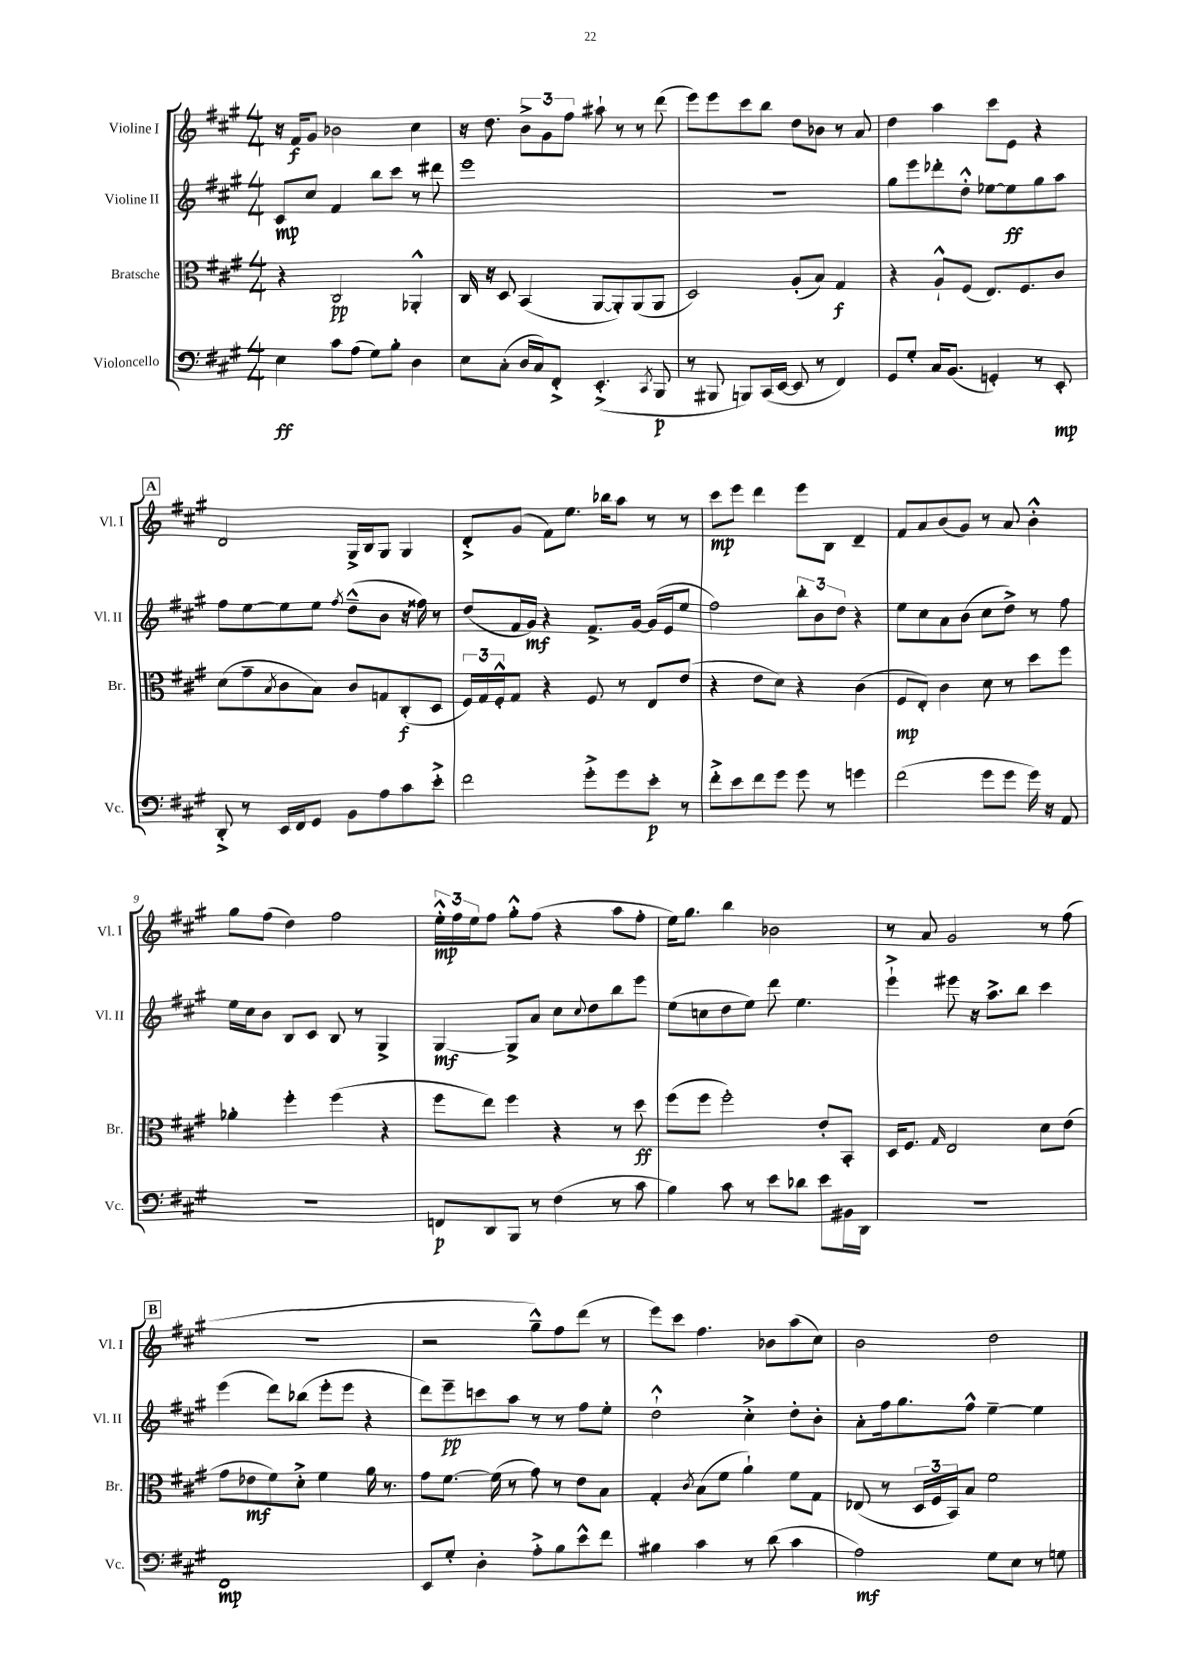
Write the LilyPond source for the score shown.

<<
\new StaffGroup <<
\new Staff = "s0" \with { instrumentName = "Violine I" shortInstrumentName = "Vl. I" } {
    \clef treble \key a \major \numericTimeSignature \time 4/4
    r16 fis'16\f gis'8 bes'2 cis''4 |
    r16 d''8. \tuplet 3/2 { b'8-> gis'8 fis''8 } ais''8-! r8 r8 d'''8( |
    e'''8) e'''8 cis'''8 b''8 d''8 bes'8 r8 a'8 |
    d''4 a''4 cis'''8 e'8 r4 |
    \mark \markup { \box "A" } d'2 gis16-> b16 gis8 gis4 |
    d'8-.-> gis'8( fis'8) e''8. bes''16 a''8 r8 r8 |
    cis'''8\mp e'''8 d'''4 e'''8 b8 d'4-- |
    fis'8 a'8 b'8( gis'8) r8 a'8 b'4-.-^ |
    gis''8 fis''8( d''4) fis''2 |
    \tuplet 3/2 { e''16-.-^\mp fis''16 e''16 } fis''8 gis''8-.-^ fis''8( r4 a''8 fis''8-. |
    e''16) gis''8. b''4 bes'2 |
    r8 a'8 gis'2 r8 fis''8( |
    \mark \markup { \box "B" } R1 |
    r2 gis''8---^) fis''8 d'''8( r8 |
    e'''8) cis'''8 fis''4. bes'8 a''8( cis''8) |
    b'2 d''2 \bar "|." |
}
\new Staff = "s1" \with { instrumentName = "Violine II" shortInstrumentName = "Vl. II" } {
    \clef treble \key a \major \numericTimeSignature \time 4/4
    cis'8\mp cis''8 fis'4 b''8 cis'''8 r8 dis'''8 |
    e'''1 |
    R1 |
    gis''8 e'''8 des'''8-. d''8-.-^ ees''8~ ees''8\ff gis''8 a''8 |
    \mark \markup { \box "A" } fis''8 e''8~ e''8 e''8 \acciaccatura { fis''8 } d''8---^( b'8 r16 fisis''16) r8 |
    d''8( fis'16 gis'16\mf) r4 fis'8.-> gis'16~ gis'16( e'16 e''8 |
    fis''2) \tuplet 3/2 { b''8-. b'8 d''8 } r4 |
    e''8 cis''8 a'8 b'8( cis''8 d''8->) r8 fis''8 |
    e''16 cis''16 b'8 b8 cis'8 b8 r8 gis4-> |
    gis4~\mf gis8-> a'8 cis''8 \appoggiatura { cis''8 } d''8 b''8 e'''8 |
    e''8( c''8 d''8 e''8) d'''8 e''4. |
    e'''4-!-> eis'''8 r16 a''8.-> b''8 cis'''4 |
    \mark \markup { \box "B" } e'''4( d'''8) bes''8( e'''8-. e'''8 r4 |
    d'''8) e'''8--\pp c'''8 a''8 r8 r8 fis''8 e''8-. |
    d''2-!-^ cis''4-.-> d''8-. b'8-. |
    a'8-. fis''16 gis''8. fis''8-^ e''4~-- e''4 \bar "|." |
}
\new Staff = "s2" \with { instrumentName = "Bratsche" shortInstrumentName = "Br." } {
    \clef alto \key a \major \numericTimeSignature \time 4/4
    r4 cis2\pp aes,4-.-^ |
    cis16 r16 d8 b,4( a,8~ a,8-.) a,8( a,8 |
    d2) a8-.( b8) gis4\f |
    r4 a8-!-^ fis8( e8.) fis8. cis'8 |
    \mark \markup { \box "A" } d'8( gis'8-- \acciaccatura { b8 } cis'8 b8) cis'8 g8 cis8-.\f( d8 |
    \tuplet 3/2 { fis16) gis16 fis16-.-^ } gis8 r4 fis8 r8 e8 e'8( |
    r4 e'8 d'8) r4 cis'4( |
    fis8\mp e8-.) cis'4 d'8 r8 d''8 fis''8 |
    aes'4-. fis''4-. fis''4( r4 |
    fis''8 e''8) fis''4 r4 r8 d''8\ff |
    fis''8( fis''8 fis''2-.) e'8-. b,8-. |
    d16 fis8. \grace { gis16 } e2 d'8 e'8( |
    \mark \markup { \box "B" } gis'8 ees'8\mf fis'8) d'8-.-> fis'4 a'16 r8. |
    gis'8 fis'8.~ fis'16( r8 gis'8) r8 e'8 b8 |
    gis4-. \acciaccatura { cis'8 } b8( fis'8 a'4-!) fis'8 gis8 |
    ees8( r8 \tuplet 3/2 { d16 fis16 b,16) } b8 fis'2 \bar "|." |
}
\new Staff = "s3" \with { instrumentName = "Violoncello" shortInstrumentName = "Vc." } {
    \clef bass \key a \major \numericTimeSignature \time 4/4
    e4\ff cis'8 a8( gis8) b8-. d4 |
    e8 cis8-.( d16 cis16) fis,8-.-> e,4.-.->( \acciaccatura { cis,8 } b,,8\p |
    r8 bis,,8 b,,8) cis,16( e,16~ e,8 r8 fis,4) |
    gis,8 gis8-. cis16 b,8.( g,4-.) r8 e,8-.\mp |
    \mark \markup { \box "A" } d,8-.-> r8 e,16 fis,16 gis,8 b,8 a8 cis'8 e'8-.-> |
    fis'2 gis'8-.-> gis'8 e'8-.\p r8 |
    fis'8-.-> e'8 fis'8 gis'8 gis'8 r8 g'4 |
    fis'2( gis'8 gis'8 gis'16) r16 a,8 |
    R1 |
    f,8\p d,8 b,,8 r8 fis4( r8 cis'8 |
    b4) cis'8 r8 e'8 des'8 e'8 bis,16 d,16 |
    r1 |
    \mark \markup { \box "B" } fis,1\mp |
    e,8 gis8-. d4-. a8-.-> b8 e'8-^ fis'8 |
    bis4 cis'4 r8 d'8( cis'4 |
    a2\mf) gis8 e8 r8 g8 \bar "|." |
}
>>
>>
